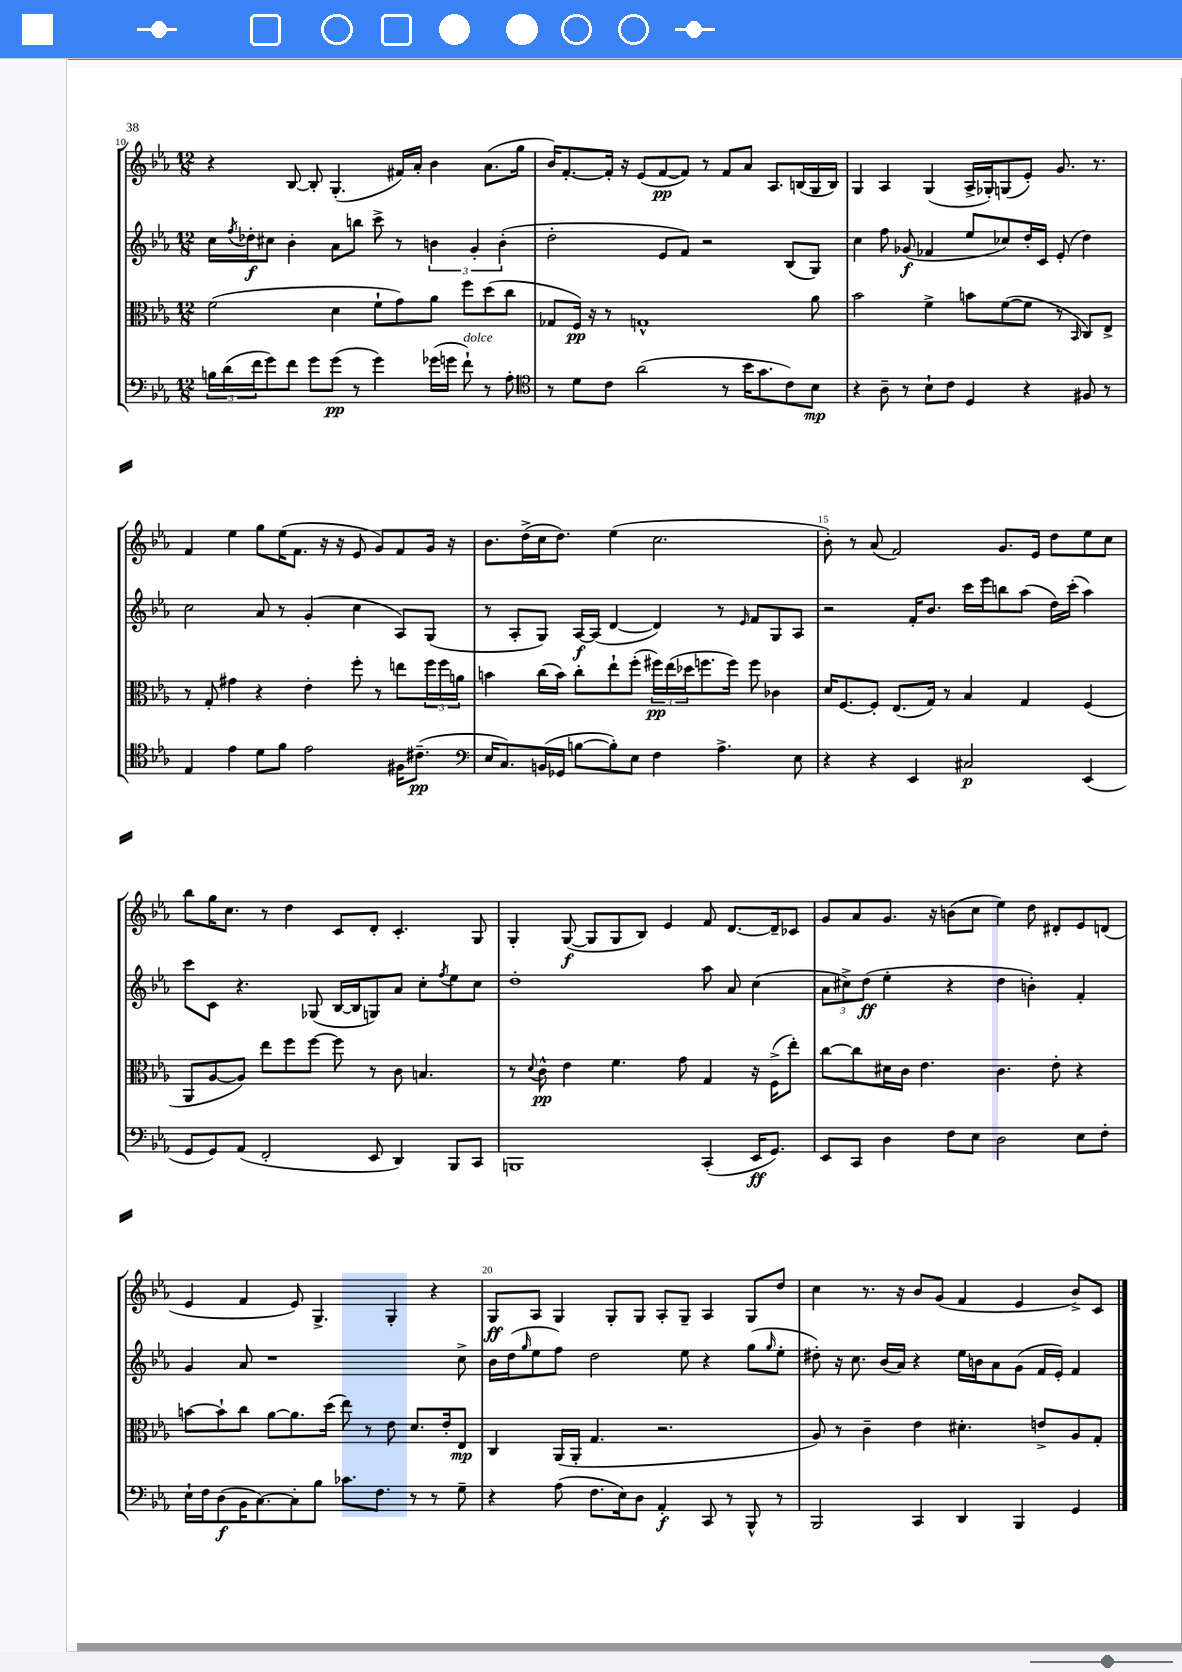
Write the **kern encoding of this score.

**kern	**kern	**kern	**kern
*staff4	*staff3	*staff2	*staff1
*clefF4	*clefC3	*clefG2	*clefG2
*k[b-e-a-]	*k[b-e-a-]	*k[b-e-a-]	*k[b-e-a-]
*M12/8	*M12/8	*M12/8	*M12/8
24B	(2f	16cc	4r
(24d	.	.	.
.	.	8qff	.
.	.	16dd-'	.
24f	.	.	.
8g)	.	8cc#	.
8f	.	4b-'	[8B-
8g	.	.	8B-']
(8g	4d	8a-	(4.G'
8r	.	8bb	.
4g)	8f`	8ccc^	.
.	8g)	8r	16f#)
.	.	.	16a-'
(16g-	8a-	6b	4b-
16g	.	.	.
8f`)	8ff	.	.
.	.	6g'	.
8r	(8dd	.	(8.a-
.	.	(6b'	.
8A-'	8cc	.	.
.	.	.	16gg
=	=	=	=
*clefC4	*	*	*
8r	8G-	2dd'	16b-)
.	.	.	[8.f'
8d	16F)	.	.
.	16r	.	.
8c	8r	.	16f']
.	.	.	16r
(2a-	1G^^	.	(8e-
.	.	8e-	[8f
.	.	8f)	8f])
.	.	2r	8r
8r	.	.	8f
16b-	.	.	8a-
8.g	.	.	.
.	.	.	8.A-
8c)	.	(8B-	.
.	.	.	(16B
8B-	8a-	8G)	16G
.	.	.	16B)
=	=	=	=
4r	2b-	4cc	4G
8A-~	.	8ff	4A-
8r	.	(8g-	.
8B-`	4f^	4f-	(4G
8c	.	.	.
4D	8b	8ee-	16A-^
.	.	.	16G-')
.	([8f	8cc-)	(8G
4r	8f]	16dd'	8e-')
.	.	16c	.
.	8r	(8e-'	8.g
.	16qqBB-	.	.
8F#	8C)	4dd)	.
.	.	.	8.r
8r	8E-^	.	.
=	=	=	=
4E-	8r	2cc	4f
.	8G'	.	.
4e-	4g#	.	4ee-
8d	4r	8a-	8gg
8f	.	8r	(16ee-
.	.	.	8.f
2e-	4e-'	(4g'	.
.	.	.	16r
.	.	.	16r
.	8ff'	4cc	8e-
.	8r	.	8g)
16F#	8ee	8A-)	8f
(8.c#~	.	.	.
.	24ff	(8G	16g
.	24ff	.	.
.	.	.	16r
.	24a	.	.
=	=	=	=
*clefF4	*	*	*
16E-	4b	8r	8.b-
8.C)	.	.	.
.	.	8A-'	.
.	.	.	(16dd^
(16BB	(16cc	8G)	16cc
16GG-	16b)	.	8.dd)
[8B	8cc'	[16A-	.
.	.	(16A-]	.
8B'])	8ee-`	[4d	(4ee-
8E-	(8ff'	.	.
4F	24ff#)	4d])	2.cc
.	(24ee-	.	.
.	24dd-	.	.
.	8.ff	.	.
4.A-^	.	8r	.
.	16ff)	.	.
.	.	16qqe-	.
.	8ff	8f	.
.	4c-	8G	.
8E-	.	8A-	.
=	=	=	=
4r	16d	2r	8b-')
.	[8.F	.	.
.	.	.	8r
4r	8F']	.	(8a-
.	(8.E-	.	2f)
4EE-	.	16f'	.
.	16G)	8.b-	.
.	8r	.	.
2C#	4B-	16ccc	.
.	.	16eee-	.
.	.	8bb	8.g
.	4G	(8aa-	.
.	.	.	16e-
.	.	16dd)	8dd
.	.	(16ccc'	.
(4EE-	(4F	4aa-)	8ee-
.	.	.	8cc
=	=	=	=
8GG	8AA-	8ccc	8bb-
8GG)	[8A-	8c	16gg
.	.	.	8.cc
(8AA-	8A-])	4.r	.
2FF'	8ee-	.	8r
.	8ff	.	4dd
.	[8ff	(8G-	.
.	8ff]	[16B-	8c
.	.	16B-]	.
8EE-	8r	8G)	8d'
4DD)	8c	8a-	4.c'
.	4.B	8cc'	.
.	.	8qff	.
8BBB-	.	8ee-	.
8CC	.	8cc	8G
=	=	=	=
1BBB	8r	1dd'	4G'
.	8qqd	.	.
.	8c^^	.	.
.	4e-	.	([8G
.	.	.	8G]
.	4.f	.	8G
.	.	.	8B-)
.	.	.	4e-
.	8g	.	.
(4CC'	4G	8aa-	8f
.	.	8a-	[8.d
16EE-	16r	(4cc	.
8.GG)	(16F^	.	16d~]
.	8ee-')	.	8c-
=	=	=	=
8EE-	[8cc	12a-	8g
.	.	12cc#^)	.
8CC	8cc]	.	8a-
.	.	(12dd	.
4D	16d#	4ee-'	8.g
.	16c	.	.
.	4.e-	.	.
.	.	.	16r
8F	.	4r	(8b
8E-	.	.	8cc
2D	4.c	4dd	4ee-)
.	.	4b')	8dd
.	8e-'	.	8d#'
8E-	4r	4f'	8e-
8F'	.	.	(8d
=	=	=	=
16E-`	[8b	4g	4e-
16F	.	.	.
(8D	8b`]	.	.
16BB-	8cc	8a-	4f
[8.C)	.	.	.
.	[8a-	1r	.
8C']	8.a-]	.	8e-)
8B-	.	.	4.G^
.	(16dd	.	.
8.c-	8ee-)	.	.
.	8r	.	.
8.F	.	.	.
.	8e-	.	4G'
8r	8.d	.	.
8r	.	.	4r
.	16e-'	.	.
8G~	8E-	8cc^	.
=	=	=	=
4r	4C	16b-	8G
.	.	(16dd	.
.	.	16qqgg	.
.	.	8ee-	8A-
(8A-	(16AA-	8ff)	4G
.	16AA-'	.	.
8.F	4.G	2dd	.
.	.	.	8G'
16E-)	.	.	.
8D	.	.	8G
4AA-'	2.r	.	8A-'
.	.	8ee-	8G~
8CC	.	4r	4A-
8r	.	.	.
8BBB-^^	.	(8gg	8G
.	.	16qqgg	.
8r	.	8ee-'	8dd
=	=	=	=
2BBB-	8A-)	8dd#')	4cc
.	8r	16r	.
.	.	8.cc	.
.	4c~	.	8.r
.	.	(16b-	.
.	.	16a-)	16r
4CC	4e-	4r	8b-
.	.	.	(8g
4DD	4.d#'	16ee-	4f
.	.	16b	.
.	.	8a-	.
4BBB-	.	(8g	4e-
.	8e^	16f	.
.	.	16e-')	.
4GG	8A-	4f	8b-^)
.	8G'	.	8c
==	==	==	==
*-	*-	*-	*-
